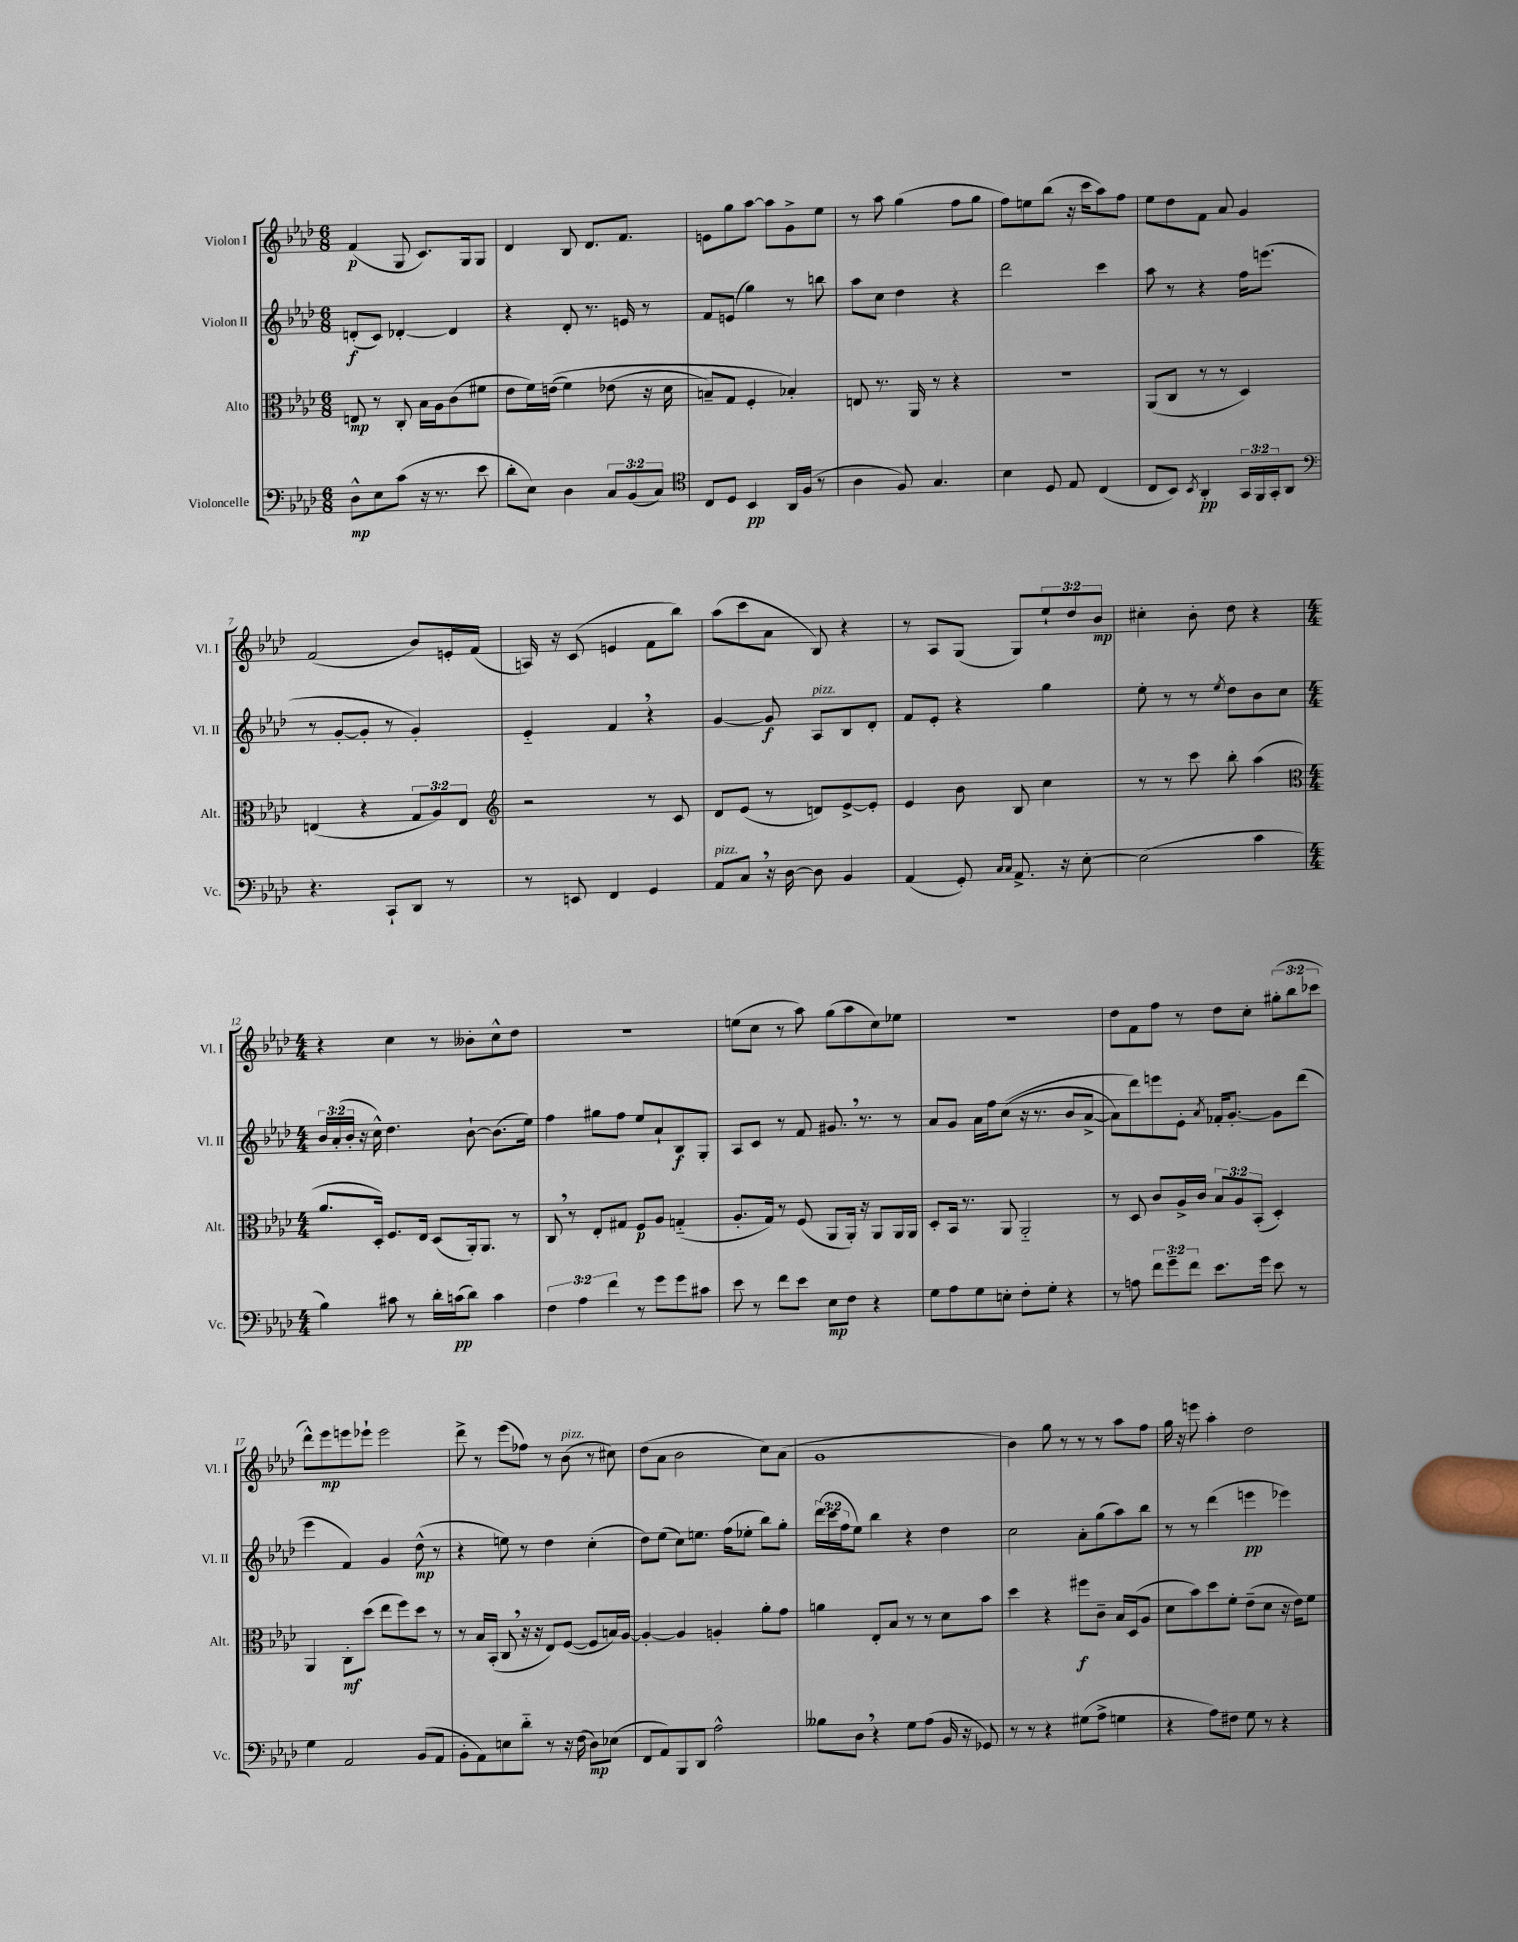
<<
\new StaffGroup <<
\new Staff = "s0" \with { instrumentName = "Violon I" shortInstrumentName = "Vl. I" } {
    \clef treble \key aes \major \numericTimeSignature \time 6/8 \override Staff.TupletNumber.text = #tuplet-number::calc-fraction-text
    f'4\p( g8 c'8.) g16 g8 |
    des'4 bes8 des'8. f'8. |
    e'8 g''8 aes''8~ aes''8 g'8-> ees''8 |
    r8 aes''8 g''4( f''8 g''8 |
    f''8) e''8 bes''8( r16 c'''16 aes''8) f''8 |
    ees''8 des''8 f'8 aes'8 g'4 |
    f'2( bes'8) e'16-. f'16( |
    a16) r16 c'8( e'4 f'8 bes''8) |
    aes''8( c'''8 aes'8 bes8) r4 |
    r8 aes8 g8( g8) \tuplet 3/2 { ees''8-! des''8 bes'8\mp } |
    cis''4-. bes'8-. des''8 r4 |
    \numericTimeSignature \time 4/4 r4 c''4 r8 beses'8-. c''8-^ des''8 |
    R1 |
    e''8( c''8 r8 aes''8) g''8( aes''8 c''8) ees''8 |
    r1 |
    des''8 f'8 f''8 r8 des''8 c''8-. \tuplet 3/2 { gis''8-.( bes''8 ces'''8 } |
    des'''8-^) ees'''8\mp e'''8 ees'''8-! ees'''2 |
    des'''8-> r8 ees'''8( fes''8) r8 bes'8^\markup { \italic "pizz." }( r8 cis''8) |
    des''8( aes'8 bes'2 c''8) aes'8( |
    g'1 |
    bes'4) g''8 r8 r8 r8 aes''8 f''8 |
    g''16 r16 e'''8 aes''4-. des''2 \bar "|." |
}
\new Staff = "s1" \with { instrumentName = "Violon II" shortInstrumentName = "Vl. II" } {
    \clef treble \key aes \major \numericTimeSignature \time 6/8 \override Staff.TupletNumber.text = #tuplet-number::calc-fraction-text
    d'8-.\f( c'8) des'4~-. des'4 |
    r4 des'8-. r8. e'16 r8 |
    f'8 e'8( g''4) r8 b''8 |
    aes''8 c''8 des''4 r4 |
    des'''2 c'''4 |
    aes''8 r8 r4 f''16 e'''8.( |
    r8 g'8~-. g'8-. r8 g'4-.) |
    ees'4-_ f'4 \breathe r4 |
    g'4~ g'8\f aes8^\markup { \italic "pizz." } bes8 des'8-. |
    f'8 ees'8-. r4 g''4 |
    ees''8-. r8 r8 \acciaccatura { ees''8 } des''8 bes'8 c''8 |
    \numericTimeSignature \time 4/4 \tuplet 3/2 { bes'16 aes'16-.( bes'16-. } r16 c''16-^) des''4. bes'8~-! bes'8.( ees''16) |
    f''4 gis''8 f''8 ees''8 aes'8-! bes8\f g8-. |
    aes8 c'8 r8 f'8 gis'8. \breathe r8. r8 |
    aes'8 g'8 aes'16 f''16 c''8(\( r16 r8. bes'8 aes'8~-> |
    aes'8) des'''8\) e'''8 ees'8-. \acciaccatura { aes'8 } fes'16-. g'8.~-. g'8 des'''8( |
    ees'''4 f'4) g'4 des''8-^\mp( r8 |
    r4 e''8) r8 des''4 c''4-.( |
    des''8) ees''8( c''8) e''8. f''16( ees''8-. bes''8) g''8-. |
    \tuplet 3/2 { des'''16( c'''16 f''16 } ees''8) bes''4 r4 des''4 |
    c''2 aes'8-. g''8( aes''8) bes''8 |
    r8 r8 des'''4( e'''4\pp ees'''4) \bar "|." |
}
\new Staff = "s2" \with { instrumentName = "Alto" shortInstrumentName = "Alt." } {
    \clef alto \key aes \major \numericTimeSignature \time 6/8 \override Staff.TupletNumber.text = #tuplet-number::calc-fraction-text
    e8\mp r8 c8-. bes16 aes16 c'8( fis'8 |
    ees'8 f'16) e'16(\( f'4) ees'8( r16 des'16 |
    b8--) g8 f4-. bes4-.\) |
    e8 r8. aes,16 r8 r4 |
    R2. |
    aes,8( c8 r8 r8 des4) |
    e4( r4 \tuplet 3/2 { g8 aes8) e8 } |
    \clef treble r2 r8 c'8 |
    des'8 ees'8( r8 d'8) ees'8~-> ees'8-. |
    ees'4 bes'8 bes8 c''4 |
    r8 r8 c'''8 bes''8-. aes''4( |
    \numericTimeSignature \time 4/4 \clef alto aes'8. des16-.) f8. ees16 des8( aes,16-.) aes,8. r8 |
    c8 \breathe r8 ees8-. gis8 f8\p aes8 g4-_( |
    aes8.-. g16) r8 f8( aes,8 aes,16-.) r16 aes,8 aes,16 aes,16 |
    des8-. bes,16 r8. aes,8 aes,2-_ |
    r8 des8 c'8 aes16-> c'16 \tuplet 3/2 { bes8 aes8 bes,8-.( } des4-.) |
    aes,4 c8-.\mf des''8( ees''8 f''8) des''8 r8 |
    r8 bes16 bes,16-.( c8 \breathe r16 r16 ees8) f8~( f8 b16) aes16~ |
    aes4~-. aes4 a4-. aes'8-. g'8 |
    a'4 ees8-. bes8 r8 r8 des'8 bes'8 |
    des''4 r4 fis''8\f c'8-- bes16 des16( aes8 |
    des'8 bes'8) des''8 f'8-. ees'8--( des'8 r16 ees'16) f'8 \bar "|." |
}
\new Staff = "s3" \with { instrumentName = "Violoncelle" shortInstrumentName = "Vc." } {
    \clef bass \key aes \major \numericTimeSignature \time 6/8 \override Staff.TupletNumber.text = #tuplet-number::calc-fraction-text
    des8-^\mp ees8 c'8( r16 r8. ees'8 |
    des'8-. ees8) des4 \tuplet 3/2 { c8 bes,8( c8) } |
    \clef tenor c8 des8 bes,4\pp aes,16 f16( r8 |
    aes4 f8) g4. |
    bes4 des8 ees8 c4( |
    c8 bes,8) \acciaccatura { bes,8 } aes,4-.\pp \tuplet 3/2 { g,16 f,16 g,16-. } aes,8 |
    \clef bass r4. c,8-! des,8 r8 |
    r8 e,8 f,4 g,4 |
    aes,8^\markup { \italic "pizz." } c8 \breathe r16 des16~ des8 bes,4 |
    aes,4( g,8-.) \grace { c16 c16 } aes,8.-> r16 ees8~-. |
    ees2( c'4 |
    \numericTimeSignature \time 4/4 bes4) cis'8 r8 des'16-. c'16\pp( des'8) c'4 |
    \tuplet 3/2 { f4 aes4 f'4 } r8 g'8 g'8 cis'8 |
    ees'8 r8 f'8 ees'8 ees8\mp f8 r4 |
    g8 aes8 g8 e8-. f8-. g8-. r4 |
    r8 a8 \tuplet 3/2 { f'8 g'8-- f'8 } ees'8. g'16 ees'8 r8 |
    g4 aes,2 bes,8( aes,8 |
    bes,8-. aes,8) e8 des'8-_ r8 r16 f16( des8\mp) ees8( |
    f,8 aes,8) bes,,8 des,8 aes2-^ |
    beses8 des8 \breathe r4 g8 aes8( bes,16 r16 ges,8) |
    r8 r8 r4 gis8( aes8-> g4 |
    r4 aes8) fis8 g8 r8 r4 \bar "|." |
}
>>
>>
